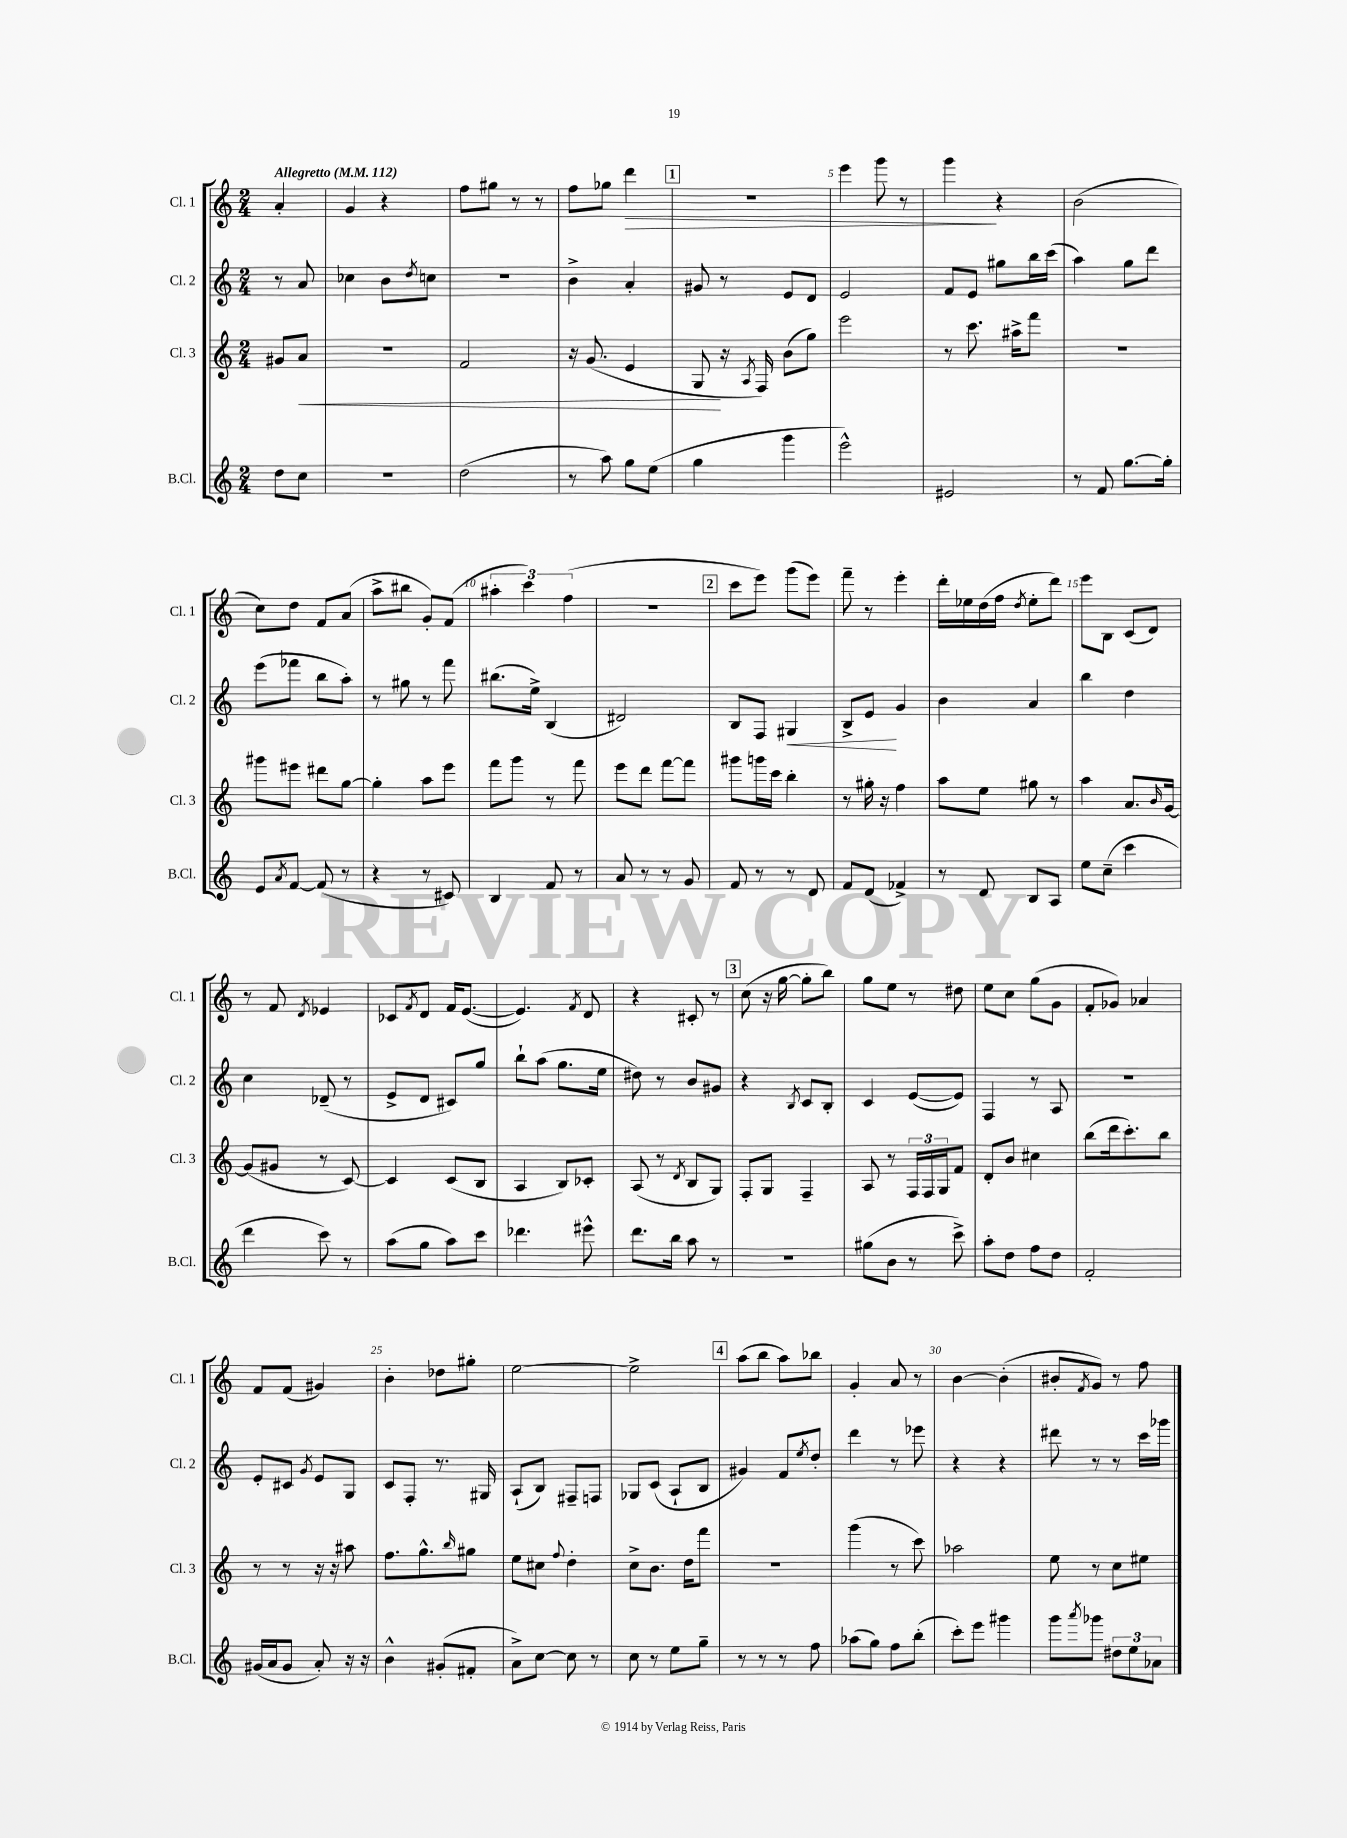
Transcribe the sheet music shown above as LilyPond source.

<<
\new StaffGroup <<
\new Staff = "s0" \with { instrumentName = "Cl. 1" shortInstrumentName = "Cl. 1" } {
    \clef treble \key c \major \numericTimeSignature \time 2/4 \partial 4 \tempo "Allegretto" 4 = 112
    a'4-. |
    g'4 r4 |
    f''8 gis''8 r8 r8 |
    f''8 ges''8 d'''4\> |
    \mark \markup { \box "1" } R2 |
    e'''4 g'''8 r8 |
    g'''4\! r4 |
    b'2( |
    c''8) d''8 f'8 a'8( |
    a''8-> bis''8 g'8-.) f'8( |
    \tuplet 3/2 { ais''4-. c'''4) f''4( } |
    R2 |
    \mark \markup { \box "2" } c'''8 e'''8) g'''8( e'''8) |
    f'''8-- r8 e'''4-. |
    d'''16-. ees''16 d''16( f''16 \acciaccatura { d''8 } ees''8-. d'''8) |
    e'''8 b8 c'8( d'8) |
    r8 f'8 \acciaccatura { d'8 } ees'4 |
    ces'8 \acciaccatura { f'8 } d'8 f'16 e'8.~( |
    e'4.) \acciaccatura { f'8 } d'8 |
    r4 cis'8-. r8 |
    \mark \markup { \box "3" } c''8( r16 g''16~ g''8-. b''8) |
    g''8 e''8 r8 dis''8 |
    e''8 c''8 g''8( g'8 |
    f'8-. ges'8) aes'4 |
    f'8 f'8( gis'4) |
    b'4-. des''8 gis''8-. |
    e''2~ |
    e''2-> |
    \mark \markup { \box "4" } a''8( b''8 a''8) bes''8 |
    g'4-. a'8 r8 |
    b'4~ b'4-.( |
    bis'8-. \acciaccatura { f'8 } g'8) r8 f''8 \bar "|." |
}
\new Staff = "s1" \with { instrumentName = "Cl. 2" shortInstrumentName = "Cl. 2" } {
    \clef treble \key c \major \numericTimeSignature \time 2/4 \partial 4
    r8 a'8 |
    ces''4 b'8 \acciaccatura { d''8 } c''8 |
    R2 |
    b'4-> a'4-. |
    \mark \markup { \box "1" } gis'8 r8 e'8 d'8 |
    e'2 |
    f'8 e'8 gis''8 b''16 c'''16( |
    a''4) g''8 d'''8 |
    e'''8( fes'''8 b''8 a''8-.) |
    r8 gis''8 r8 f'''8 |
    bis''8.( e''16->) b4( |
    dis'2) |
    \mark \markup { \box "2" } b8 f8 gis4\< |
    b8-> e'8\! g'4 |
    b'4 a'4 |
    b''4 d''4 |
    c''4 des'8--( r8 |
    e'8-> d'8 cis'8) g''8 |
    b''8-! a''8( g''8. e''16 |
    dis''8) r8 b'8 gis'8 |
    \mark \markup { \box "3" } r4 \acciaccatura { b8 } c'8 b8-. |
    c'4 e'8~( e'8) |
    f4 r8 a8 |
    R2 |
    e'8-. cis'8 \acciaccatura { g'8 } e'8 g8 |
    c'8 f8-. r8. gis16 |
    a8-!( b8) fis8-- f8 |
    ges8 c'8( a8-! b8 |
    \mark \markup { \box "4" } gis'4) f'8 \acciaccatura { e''8 } d''8-. |
    d'''4 r8 ees'''8 |
    r4 r4 |
    dis'''8 r8 r8 c'''16 ges'''16 \bar "|." |
}
\new Staff = "s2" \with { instrumentName = "Cl. 3" shortInstrumentName = "Cl. 3" } {
    \clef treble \key c \major \numericTimeSignature \time 2/4 \partial 4
    gis'8 a'8\< |
    R2 |
    f'2 |
    r16 g'8.( e'4 |
    \mark \markup { \box "1" } g8\! r16 \acciaccatura { a8 } f16) b'8( g''8) |
    e'''2 |
    r8 c'''8. ais''16-> f'''8 |
    r2 |
    gis'''8 eis'''8 dis'''8 g''8~ |
    g''4-. a''8 e'''8 |
    f'''8 g'''8 r8 f'''8 |
    e'''8 d'''8 f'''8~ f'''8 |
    \mark \markup { \box "2" } gis'''8 g'''16 c'''16 b''4-. |
    r8 gis''16-. r16 f''4 |
    a''8 e''8 gis''8 r8 |
    a''4 a'8. \grace { b'16 } g'16~ |
    g'8( gis'8 r8 c'8~) |
    c'4 c'8( b8 |
    a4 b8) ces'8-. |
    a8( r8 \acciaccatura { d'8 } b8 g8) |
    \mark \markup { \box "3" } f8-. g8 f4-- |
    a8 r8 \tuplet 3/2 { f16 f16 g16 } f'8 |
    d'8-. b'8 cis''4 |
    b''8( d'''16 c'''8.-.) b''8 |
    r8 r8 r16 r16 ais''8 |
    f''8. g''8.-^ \grace { b''16 } gis''8 |
    e''8 cis''8 \appoggiatura { f''8 } d''4-. |
    c''8-> b'8. d''16 f'''8 |
    \mark \markup { \box "4" } R2 |
    g'''4( r8 c'''8) |
    aes''2 |
    e''8 r8 c''8 eis''8 \bar "|." |
}
\new Staff = "s3" \with { instrumentName = "B.Cl." shortInstrumentName = "B.Cl." } {
    \clef treble \key c \major \numericTimeSignature \time 2/4 \partial 4
    d''8 c''8 |
    R2 |
    d''2( |
    r8 a''8) g''8 e''8( |
    \mark \markup { \box "1" } g''4 g'''4 |
    e'''2-^) |
    eis'2 |
    r8 f'8 g''8.~ g''16-. |
    e'8 \acciaccatura { a'8 } f'8~ f'8( r8 |
    r4 r8 cis'8) |
    b4 f'8 r8 |
    a'8 r8 r8 g'8 |
    \mark \markup { \box "2" } f'8 r8 r8 d'8 |
    f'8 d'8( fes'4->) |
    r8 d'8 b8 a8 |
    e''8 c''8--( c'''4 |
    d'''4 c'''8) r8 |
    a''8( g''8 a''8) c'''8 |
    des'''4. eis'''8-^ |
    d'''8. b''16 a''8 r8 |
    \mark \markup { \box "3" } R2 |
    gis''8( b'8 r8 c'''8->) |
    a''8-. d''8 f''8 d''8 |
    f'2-. |
    gis'16( a'16 gis'8 a'8-.) r16 r16 |
    b'4-^ gis'8-.( fis'8-. |
    a'8->) c''8~ c''8 r8 |
    c''8 r8 e''8 g''8-- |
    \mark \markup { \box "4" } r8 r8 r8 f''8 |
    aes''8( g''8) f''8 b''8-.( |
    c'''8-.) e'''8 gis'''4 |
    g'''8 \acciaccatura { a'''8 } ges'''8 \tuplet 3/2 { dis''8 e''8 aes'8 } \bar "|." |
}
>>
>>
\layout { \context { \Score \override BarNumber.break-visibility = ##(#f #t #t) barNumberVisibility = #(every-nth-bar-number-visible 5) } }
